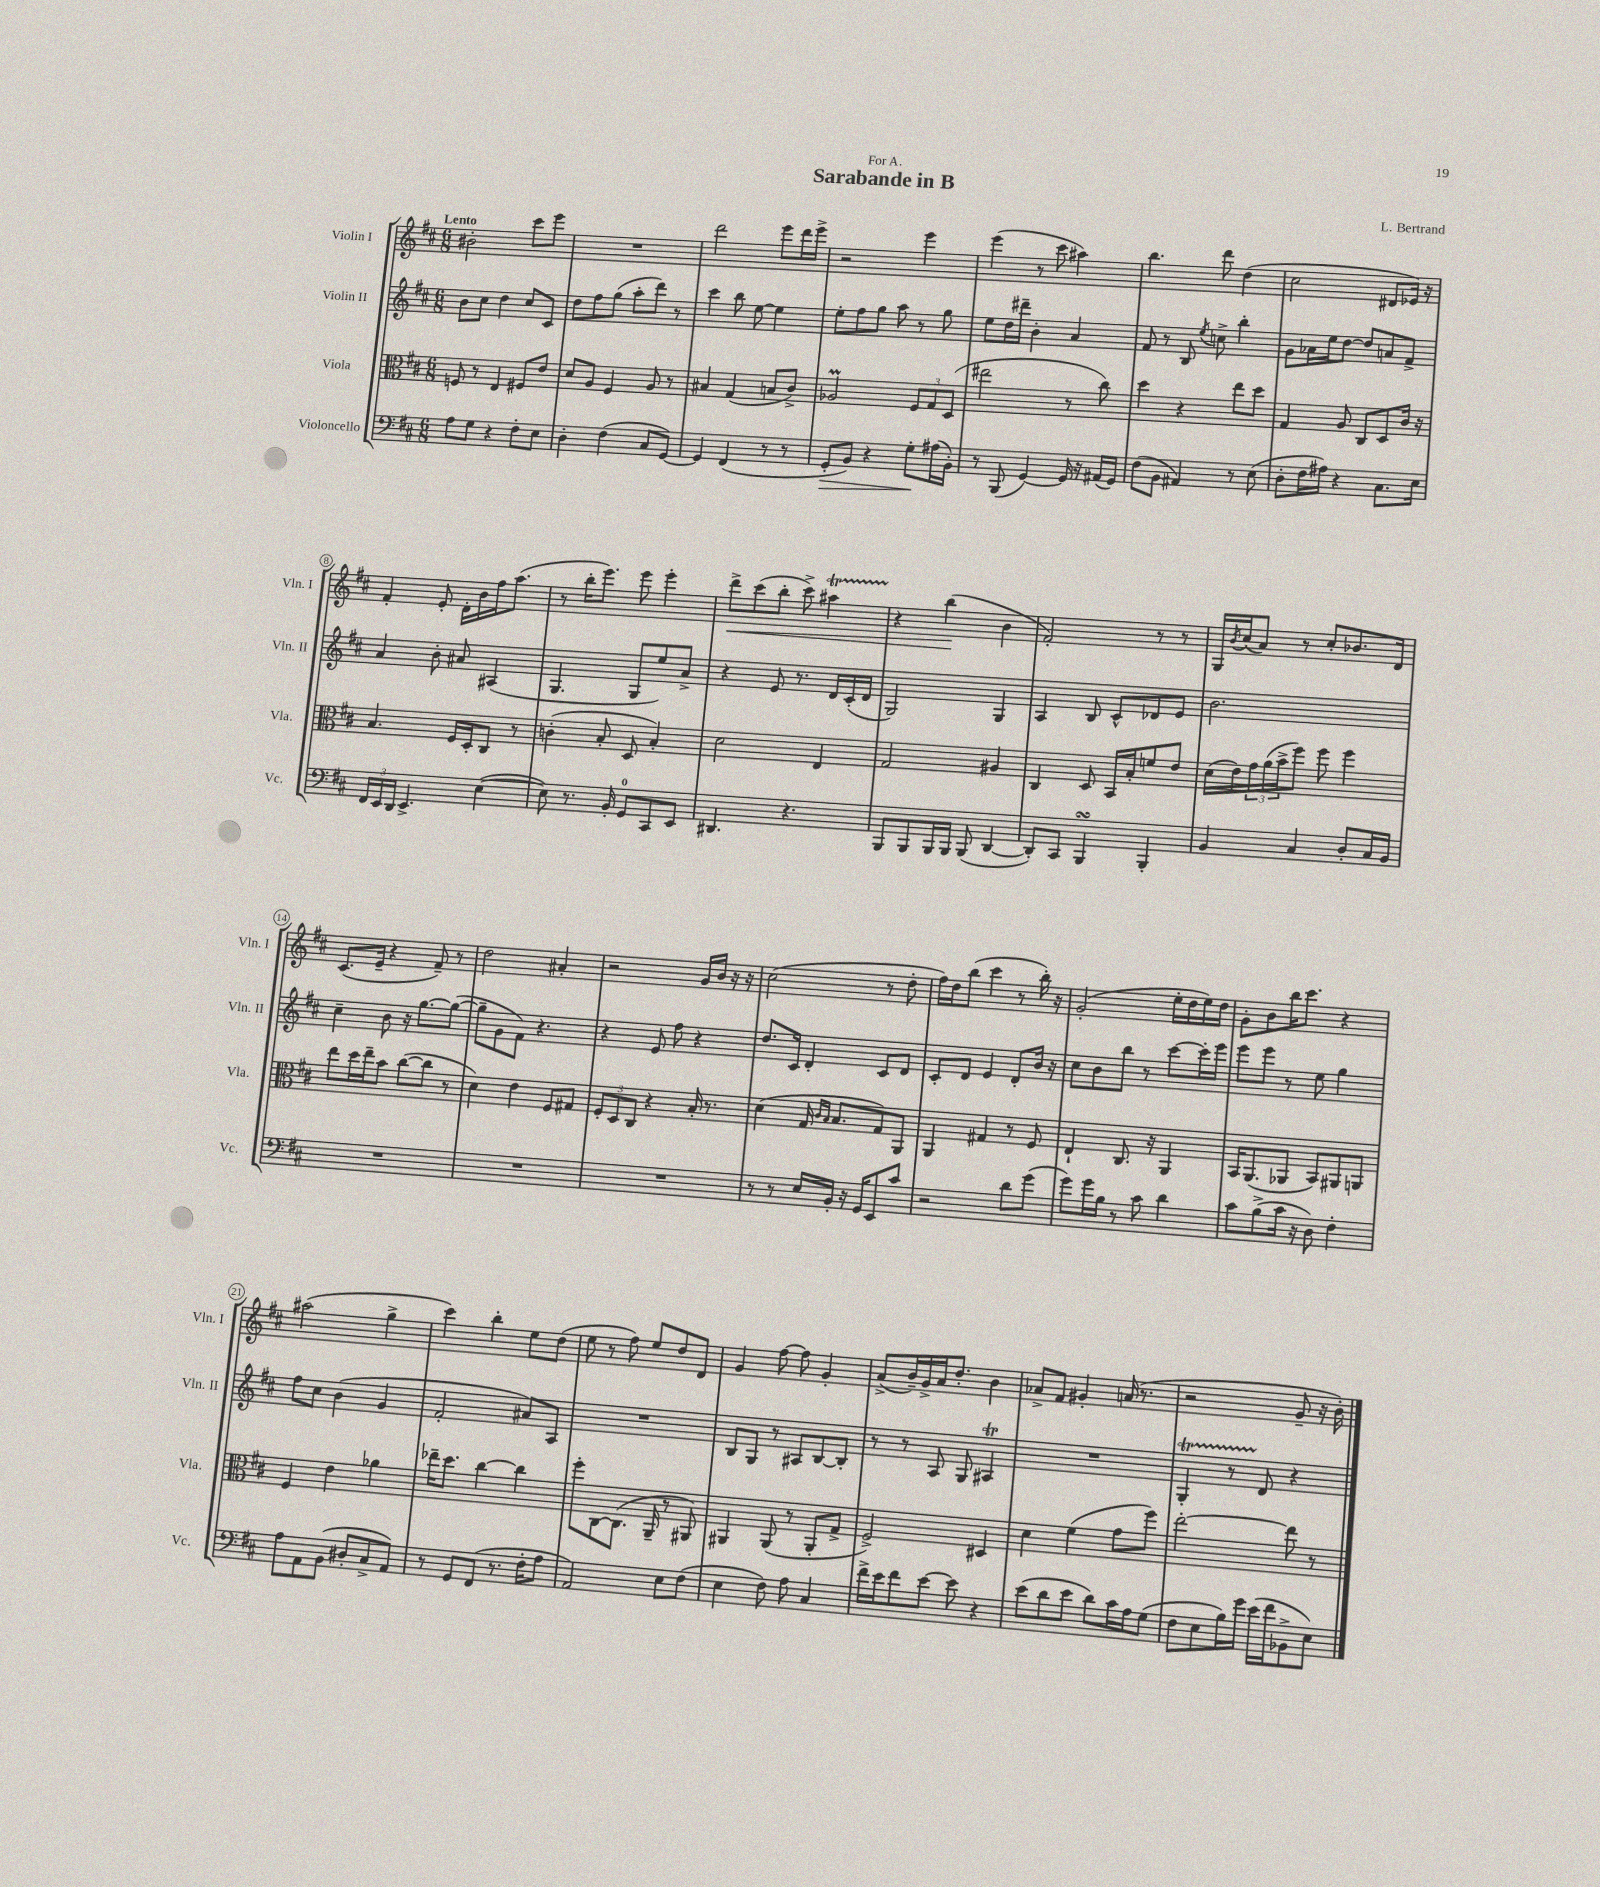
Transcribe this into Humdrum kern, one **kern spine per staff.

**kern	**kern	**kern	**kern
*staff4	*staff3	*staff2	*staff1
*clefF4	*clefC3	*clefG2	*clefG2
*k[f#c#]	*k[f#c#]	*k[f#c#]	*k[f#c#]
*M6/8	*M6/8	*M6/8	*M6/8
8A\L	8F/	8b\L	2b#'\
8G\J	8r	8cc#\J	.
4r	4E/	4dd\	.
8F#'\L	8F#/L	8cc#/L	8ccc#\L
8E\J	8e/J	8c#/J	8eee\J
=	=	=	=
4D'\	8d/L	8dd\L	2.r
.	8A/J	8ff#\	.
(4F#\	4F#/	(8gg\J	.
.	.	8aa'\L	.
8C#/L	8A/	8ddd\J)	.
[8GG/J)	8r	8r	.
=	=	=	=
4GG/]	4B#/	4ccc#\	2ddd\
(4FF#/	(4G/	8bb\	.
.	.	[8ee\	.
8r	8B/L	4ee\]	8eee\L
8r	8c#^/J)	.	16ddd\L
.	.	.	16eee^\JJ
=	=	=	=
8GG'/L	2A-/	8ee'\L	2r
8BB/J)	.	8ff#\	.
4r	.	8gg\J	.
.	.	8aa\	.
8G'\L	12F#/L	8r	4eee\
.	12G/	.	.
(16A#\L	.	8gg\	.
.	(12D/J	.	.
16BB'\JJ)	.	.	.
=	=	=	=
8r	2ee#\	8ee\L	(4eee\
(8BBB/	.	16dd\L	.
.	.	16ddd#~\JJ	.
[4GG/)	.	4b'\	8r
.	.	.	8ccc#\
16GG/]	8r	4a/	4aa#\)
16r	.	.	.
(16AA#/LL	8cc#\)	.	.
16GG/JJ)	.	.	.
=	=	=	=
(8F#\L	4dd\	8f#/	4.bb\
8BB\J	.	8r	.
4AA#/)	4r	8B/	.
.	.	8qee/	.
.	.	8cc^\	8ddd\
8r	8ee\L	4bb'\	(4dd\
(8E\	8dd\J	.	.
=	=	=	=
8D'\L	4G/	8g\L	2cc#\
16F#\L	.	16a-\L	.
16A#\JJ)	.	16ee\J	.
4r	8A/	[8dd\J	.
.	8C#/L	8dd/]L	.
8.C#\L	8D/	8a/	8d#/L
.	16c#/Jk	8f#^/J	16e-/Jk)
16E\Jk	16r	.	16r
=	=	=	=
24FF#/LL	4.B/	4a/	4f#'/
24EE/	.	.	.
24DD/JJ	.	.	.
4.EE^/	.	.	.
.	.	8b'\	8e'/
.	16F#/LL	8a#/	16d'\LL
.	16D'/J	.	16b\
([4E\	8C#/J	(4A#/	16ff#\J
.	.	.	(8.aa\J
.	8r	.	.
=	=	=	=
8E\])	(4c'\	4.G/	8r
8.r	.	.	16bb'\LK
.	.	.	8.eee\J)
.	8B'/	.	.
16BB'/	.	.	.
8GG/L	8D/	8G/L	8eee\
8CC#/	4B'/)	8ee/)	4eee'\
8EE/J	.	8a^/J	.
=	=	=	=
4.DD#/	2d\	4r	8ddd^\L
.	.	.	(8ccc#\
.	.	8e/	8bb'\J
4.r	.	8.r	8ccc#^\)
.	4E/	.	4aa#\
.	.	16d/LL	.
.	.	(16c#'/	.
.	.	16d/JJ	.
=	=	=	=
8BBB/L	2G/	2G/)	4r
8BBB/	.	.	.
16BBB/L	.	.	(4bb\
16BBB/JJ	.	.	.
(8BBB/	.	.	.
[4DD/	4A#/	4G/	4b\
=	=	=	=
8DD'/]L)	4C#/	4A/	2f#'/)
8CC#/J	.	.	.
4BBB/	8D/	8B/	.
.	16BB/LL	8c#^^/L	.
.	16B'/J	.	.
4BBB'/	8f/	8d-/	8r
.	8e/J	8e/J	8r
=	=	=	=
4BB/	(16d\LL	2.b\	16G/LL
.	.	.	8qb/
.	16e\)	.	(16cc#/J
.	24g\	.	8a/J)
.	(24a\	.	.
.	24b^\J	.	.
4C#/	8ff#\J)	.	8r
.	8ff#\	.	8cc#'/L
8D'/L	4ff#\	.	8.b-/
16C#/L	.	.	.
16BB/JJ	.	.	16d/Jk
=	=	=	=
2.r	8ee\L	4cc#~\	(8.c#/L
.	16dd\L	.	.
.	16ee~\J	.	16e~/Jk
.	8b\J	8b\	4r
.	([8cc#\L	16r	.
.	.	[8.gg\L	.
.	8cc#\]J	.	8f#~/)
.	8r	(8gg\_J	8r
=	=	=	=
2.r	4d\)	8gg~\]L	2dd\
.	.	8g\	.
.	4e\	8f#\J)	.
.	.	4.r	.
.	8F#/L	.	4a#'/
.	8G#/J	.	.
=	=	=	=
2.r	12F#'/L	4r	2r
.	12D/	.	.
.	12C#/J	.	.
.	4r	8e/	.
.	.	8ff#\	.
.	16B'/	4r	16g/LL
.	8.r	.	16b/JJ
.	.	.	16r
.	.	.	16r
=	=	=	=
8r	(4d\	8.dd/L	(2cc#\
8r	.	.	.
.	.	16c#/Jk	.
16E/LL	16G/	4d'/	.
.	16qqc#/LL	.	.
.	16qqB/JJ	.	.
16BB'/JJ	8.B/L	.	.
16r	.	.	.
16GG/LK	.	.	.
8EE/	8G/)	8c#/L	8r
8c#/J	8AA/J	8d/J	8dd'\
=	=	=	=
2r	4AA/	8c#'/L	16ff#\LL)
.	.	.	16dd\J
.	.	8d/J	(8bb\J
.	4G#/	4e/	4ccc#\
8d\L	8r	8d'/L	8r
(8g\J	8F#/	16b/Jk	16bb'\)
.	.	16r	16r
=	=	=	=
8g\L)	4E`/	8cc#\L	(2g'/
16g\L	.	8b\	.
16B\JJ	.	.	.
8r	8.C#/	8bb\J	.
8c#\	.	8r	.
.	16r	.	.
4d\	4AA/	[8ccc#\L	16ee'\LL
.	.	.	16dd\
.	.	16ccc#'\]L	16ee\)
.	.	16eee\JJ	16dd\JJ
=	=	=	=
8c#\L	16BB/LK	8eee\L	8g'\L
.	(8.AA/	.	.
(8B^\	.	8eee\J	8b\
16c#\Jk	8AA-/J	8r	16bb\K
16r	.	.	8.ccc#\J
8D\)	8BB/L)	8ee\	.
4F#'\	8AA#/	4gg\	4r
.	8AA/J	.	.
=	=	=	=
8A\L	4F#/	8ff#\L	(2aa#\
8AA\	.	8cc#\J	.
(8BB\J	4e\	(4b\	.
8D#'/L	.	.	.
8C#^/	4a-\	4g/	4gg^\
8AA/J)	.	.	.
=	=	=	=
8r	16ee-~\LK	2f#'/	4ccc#\)
.	8.dd\J	.	.
8GG/L	.	.	.
(8FF#/J	[4cc#\	.	4bb'\
8.r	.	.	.
.	4cc#\]	8a#/L)	8ee\L
16F#'\LK	.	.	.
8A\J	.	8A/J	(8dd\J
=	=	=	=
2AA/)	8ff#'\L	2.r	8ee\
.	[8C#\	.	8r
.	(8.C#\]J	.	8ff#\)
.	.	.	8ee/L
.	16AA~/	.	.
8E\L	8r	.	8dd/
(8F#\J	8AA#/)	.	8d/J
=	=	=	=
4E\	4AA#/	8B/L	4g/
.	.	8G/J	.
8F#\)	(8AA#/	8r	[8ff#\
8A\	8r	8A#/L	8ff#\]
4C#/	8AA#'/L	[8B/	4g'/
.	8G^/J	8B'/]J	.
=	=	=	=
16f#^\LL	2F#^/)	8r	(8a^/L
16e\J	.	.	.
8f#\	.	8r	16b~/L)
.	.	.	16g^/
[8e\J	.	8A/	16a/J
.	.	.	8.dd'/J
8e\]	.	8G/	.
4r	4D#/	4A#/	4b\
=	=	=	=
(8e\L	4d\	2.r	8a-^/L
8d\	.	.	8f#/J
8e\J	(4f#\	.	4g#'/
8d\L)	.	.	.
16c#\L	8g\L	.	(16a/
16A\J	.	.	8.r
(8G\J	8ff#\J)	.	.
=	=	=	=
8F#\L	[2ee'\	4G'/	2r
8E\	.	.	.
16B\L)	.	8r	.
16g\JJ	.	.	.
(16e\LL	.	8d/	.
16f#\J	.	.	.
8BB-^\	8ee\]	4r	8g~/
8E\J)	8r	.	16r
.	.	.	16b'\)
==	==	==	==
*-	*-	*-	*-
